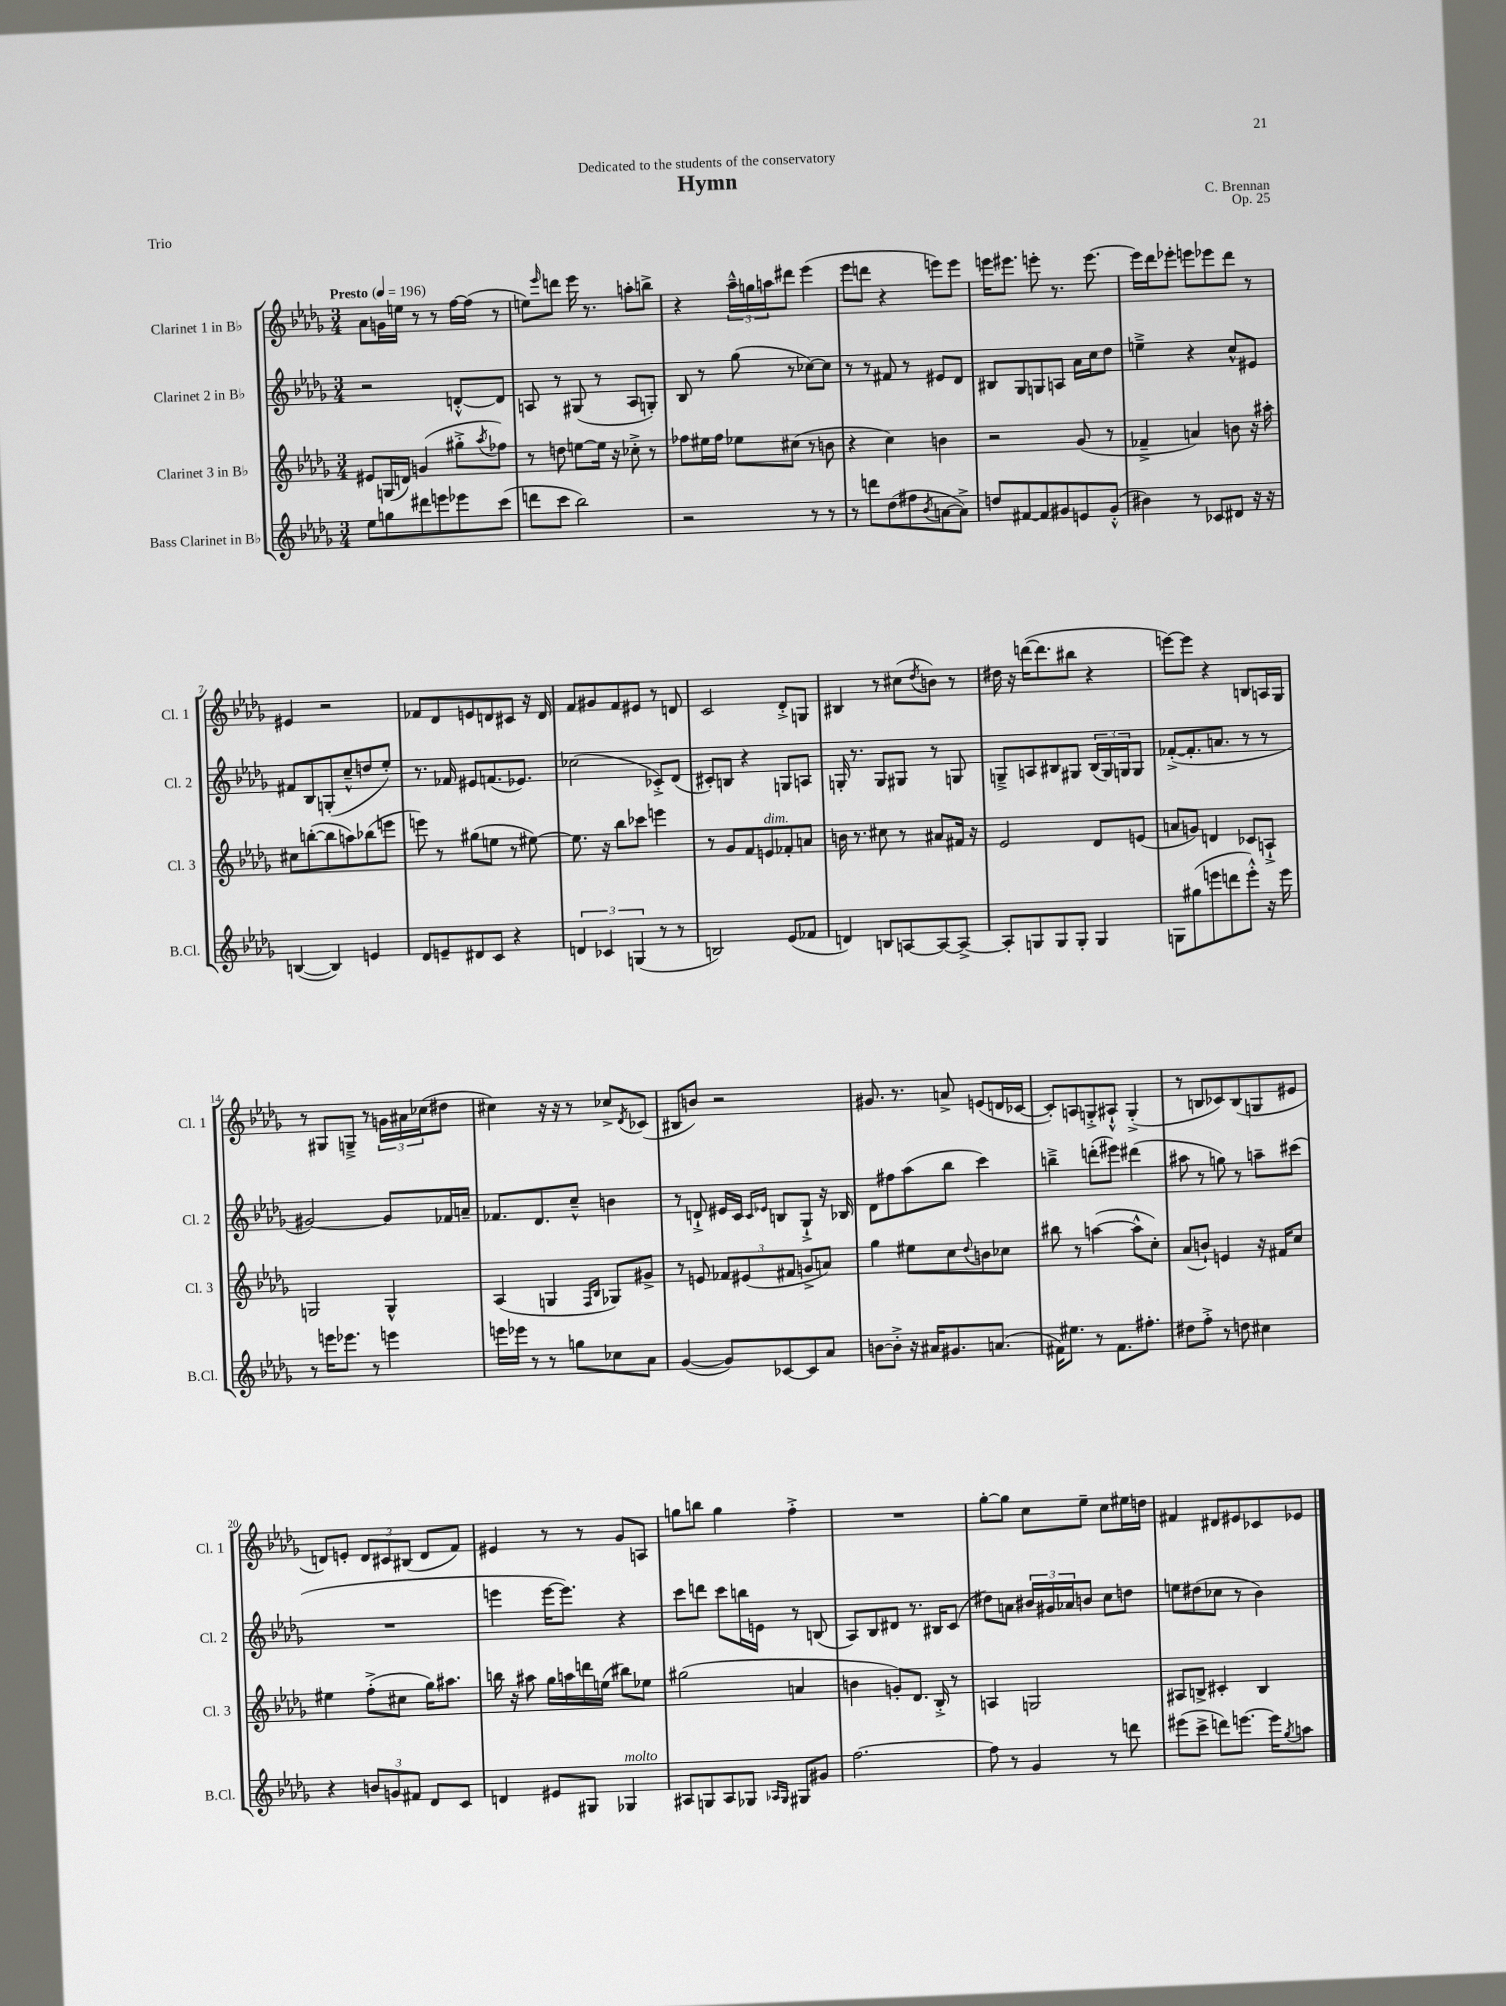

**kern	**kern	**kern	**kern
*staff4	*staff3	*staff2	*staff1
*clefG2	*clefG2	*clefG2	*clefG2
*k[b-e-a-d-g-]	*k[b-e-a-d-g-]	*k[b-e-a-d-g-]	*k[b-e-a-d-g-]
*M3/4	*M3/4	*M3/4	*M3/4
*MM196	*MM196	*MM196	*MM196
8ee-	8e#	2r	8a-
8gg	(16G	.	16g
.	16d)	.	16ee
8ddd#	(4g	.	8r
8eee	.	.	8r
8eee-	8gg#'^	[8d'^^	[16ff
.	.	.	(16ff]
.	8qaa-	.	.
(8ccc	8ff-)	8d]	8r
=	=	=	=
8ddd	8r	8A	8ee)
.	.	.	16qqeee-
8ccc	8dd	8r	8ddd
2bb-)	[8ee	(8G#	16eee-
.	.	.	8.r
.	16ee]	8r	.
.	16r	.	.
.	8cc-'^	8A	8aa'
.	8r	8G')	8bb^
=	=	=	=
2r	8ff-	8B-	4r
.	16ee#	8r	.
.	16ff-	.	.
.	8ee-	(8gg-	24aa-~^^
.	.	.	24gg
.	.	.	24aa
.	(8cc#	8r	8ddd#
8r	8r	[8cc-)	(4eee-
8r	8b	8cc-]	.
=	=	=	=
8r	4r	8r	8eee-
8ddd	.	8r	8ddd
(8dd-	4cc)	8f#	4r
8ff#	.	8r	.
8qb-	.	.	.
[8a	4b	8e#	8eee)
8a^])	.	8d-	8eee
=	=	=	=
8dd	2r	8B#	16eee
.	.	.	8.eee#
[8f#	.	8G-	.
8f#]	.	8G	8eee'
8g#	.	8A	8.r
8e	(8g-	16a-	.
.	.	16cc	[8.eee
(8g#'^^	8r	8dd-	.
=	=	=	=
4b#)	4f-~^	4ee~^	16eee]
.	.	.	16ddd-
.	.	.	8eee-'
8r	4a)	4r	8eee
8c-	.	.	8eee-
8d#	8b	8cc^^	8ddd-
16r	16r	8e#	8r
16r	16aa#'	.	.
=	=	=	=
([4B	8cc#	8f#	4e#
.	([8bb'	8B-	.
4B])	8bb]	(8G'	2r
.	8aa)	8cc~^^	.
4e	(8bb-	8dd	.
.	8eee	8ee-')	.
=	=	=	=
8d-	8eee)	8.r	8f-
8e~	8r	.	8d-
.	.	16f-	.
8d#	(8gg#	8e#	8e
8c	8ee	(8.f	8d
4r	8r	.	8c#
.	.	8.e-)	.
.	[8ee#)	.	16r
.	.	.	16d
=	=	=	=
6d	8.ee#]	(2cc-	8f
.	.	.	8g#
6c-	.	.	.
.	16r	.	.
.	8bb-	.	8f
(6G	.	.	.
.	8ccc-	.	8e#
8r	4eee	8c-'^)	8r
8r	.	(8d-	8d
=	=	=	=
2B)	8r	8c#')	2c
.	8g-	8B	.
.	8f	4r	.
.	8e	.	.
(8e-	8f-'	8G	8d-'^
8f-	8a	8A	8G
=	=	=	=
4d)	16b	16G'	4B#
.	8.r	8.r	.
8B	8cc#	8G	8r
[8A	8r	8G#	(8cc#
.	.	.	8qdd-
8A_	8a#	8r	8b)
8A^_	16f#	8G	8r
.	16r	.	.
=	=	=	=
8A']	2e-	8G~^	16dd#
.	.	.	16r
8G	.	8A	([16ddd
.	.	.	8.ddd]
8G	.	8B#	.
8G'	.	8G#	8bb#
4G	8d-	(24B#	4r
.	.	24G#)	.
.	.	24G	.
.	(8e	8G	.
=	=	=	=
8G	8a	([8f-'^	[8eee)
(8gg#	8g)	8.f-']	8eee]
8eee	4d	.	4r
.	.	8.a	.
8ddd	.	.	.
8eee'^^)	8c-	8r	8B
16r	8A`^	8r	16A
16eee	.	.	16G-
=	=	=	=
8r	2G	[2g#)	8r
16eee	.	.	8G#
8.eee-	.	.	.
.	.	.	8G~^
8r	.	.	8r
4eee	4G^^	8g#]	24g
.	.	.	24a#
.	.	.	(24cc-
.	.	16f-	8dd#
.	.	16a~	.
=	=	=	=
16eee	(4A-	8.f-	4cc#)
16eee-	.	.	.
8r	.	.	.
.	.	8.d-	.
8r	4G	.	16r
.	.	.	16r
8gg	.	8cc~^^	8r
.	16qqF	.	.
.	16qqB-	.	.
8cc-	8G-)	4b	8cc-^
.	.	.	8qd-
8a-	8g#^	.	(8c-
=	=	=	=
([4g-	8r	8r	8B#
.	8e	8d`^	8b)
8g-])	12f-	16e#	2r
.	.	16c	.
.	(12e#	.	.
.	.	16qqc	.
.	.	16qqe-	.
[8c-	.	8B	.
.	12f#	.	.
8c-]	8g^	8G-`^	.
8a-	8a)	16r	.
.	.	16B-	.
=	=	=	=
[8b	4gg-	8d-	8.g#
8b'^]	.	8ff#	.
.	.	.	8.r
16r	8ee#	(8aa-	.
16a#	.	.	.
8.g#	8cc	8bb-	8a^
.	8qqdd-	.	.
.	8b	4ccc)	(8e
(8.a	.	.	.
.	8cc-	.	16d
.	.	.	[16c-
=	=	=	=
16f#)	8bb#	4bb~^	8c-'])
8.ee#	.	.	.
.	8r	.	8A
8r	([4aa	(8ddd'	8G'^
8.f#	.	8eee#)	8A#`^^
.	8aa^^]	(4ddd#	(4G'^
8.ff#'	.	.	.
.	8cc')	.	.
=	=	=	=
8dd#	(8a-	8aa#	8r
8ff'^	8b`)	8r	8B
8r	4e	8gg)	8c-)
8dd	.	8r	(8B
4cc#	16r	8aa~	8G
.	16f#	.	.
.	8cc	(8ccc#	8e#
=	=	=	=
4r	4ee#	2.r	8d)
.	.	.	8e'
12b	(8ff'^	.	12d
12g	.	.	12c#
.	8cc#	.	.
12f#	.	.	(12B#
8d-	16gg-)	.	8d
.	8.aa#	.	.
8c	.	.	8f)
=	=	=	=
4d	16bb	4eee	4e#
.	16r	.	.
.	8aa#	.	.
8e#	16gg-	[16eee	8r
.	16aa	8.eee])	.
8G#	16ddd	.	8r
.	(16ee	.	.
4G-	8bb#)	4r	8g-
.	8ee-	.	8A
=	=	=	=
8A#	(2gg#	8ccc	8gg
8G	.	8ddd	8bb
8A#	.	8ccc	4gg
8G-	.	16bb	.
.	.	16e	.
16qqA-	.	.	.
16qqG-	.	.	.
8G#	4a	8r	4ff'^
8g#	.	(8B	.
=	=	=	=
[2.ff	4b	8A-)	2.r
.	.	8B-	.
.	8g')	8d#	.
.	8.d-	8.r	.
.	16B-'^	16B#	.
.	8r	(8c	.
=	=	=	=
8ff]	4A	8dd#)	[8gg-'
8r	.	8a	8gg-]
4g-	2G	24b#	8cc
.	.	24g#	.
.	.	24a-	.
.	.	8b	8ee-~
8r	.	8cc	8cc
8ddd	.	8dd	16ee#
.	.	.	16dd
=	=	=	=
(8eee#	8A#	8ee	4f#
8ccc^	8B^	(8dd#	.
8ddd)	4c#'	8cc-	8d#
[8.eee	.	8r	8e#
.	4B	4b-)	8c-
16eee]	.	.	.
8qgg-	.	.	.
8aa	.	.	8e-
==	==	==	==
*-	*-	*-	*-
